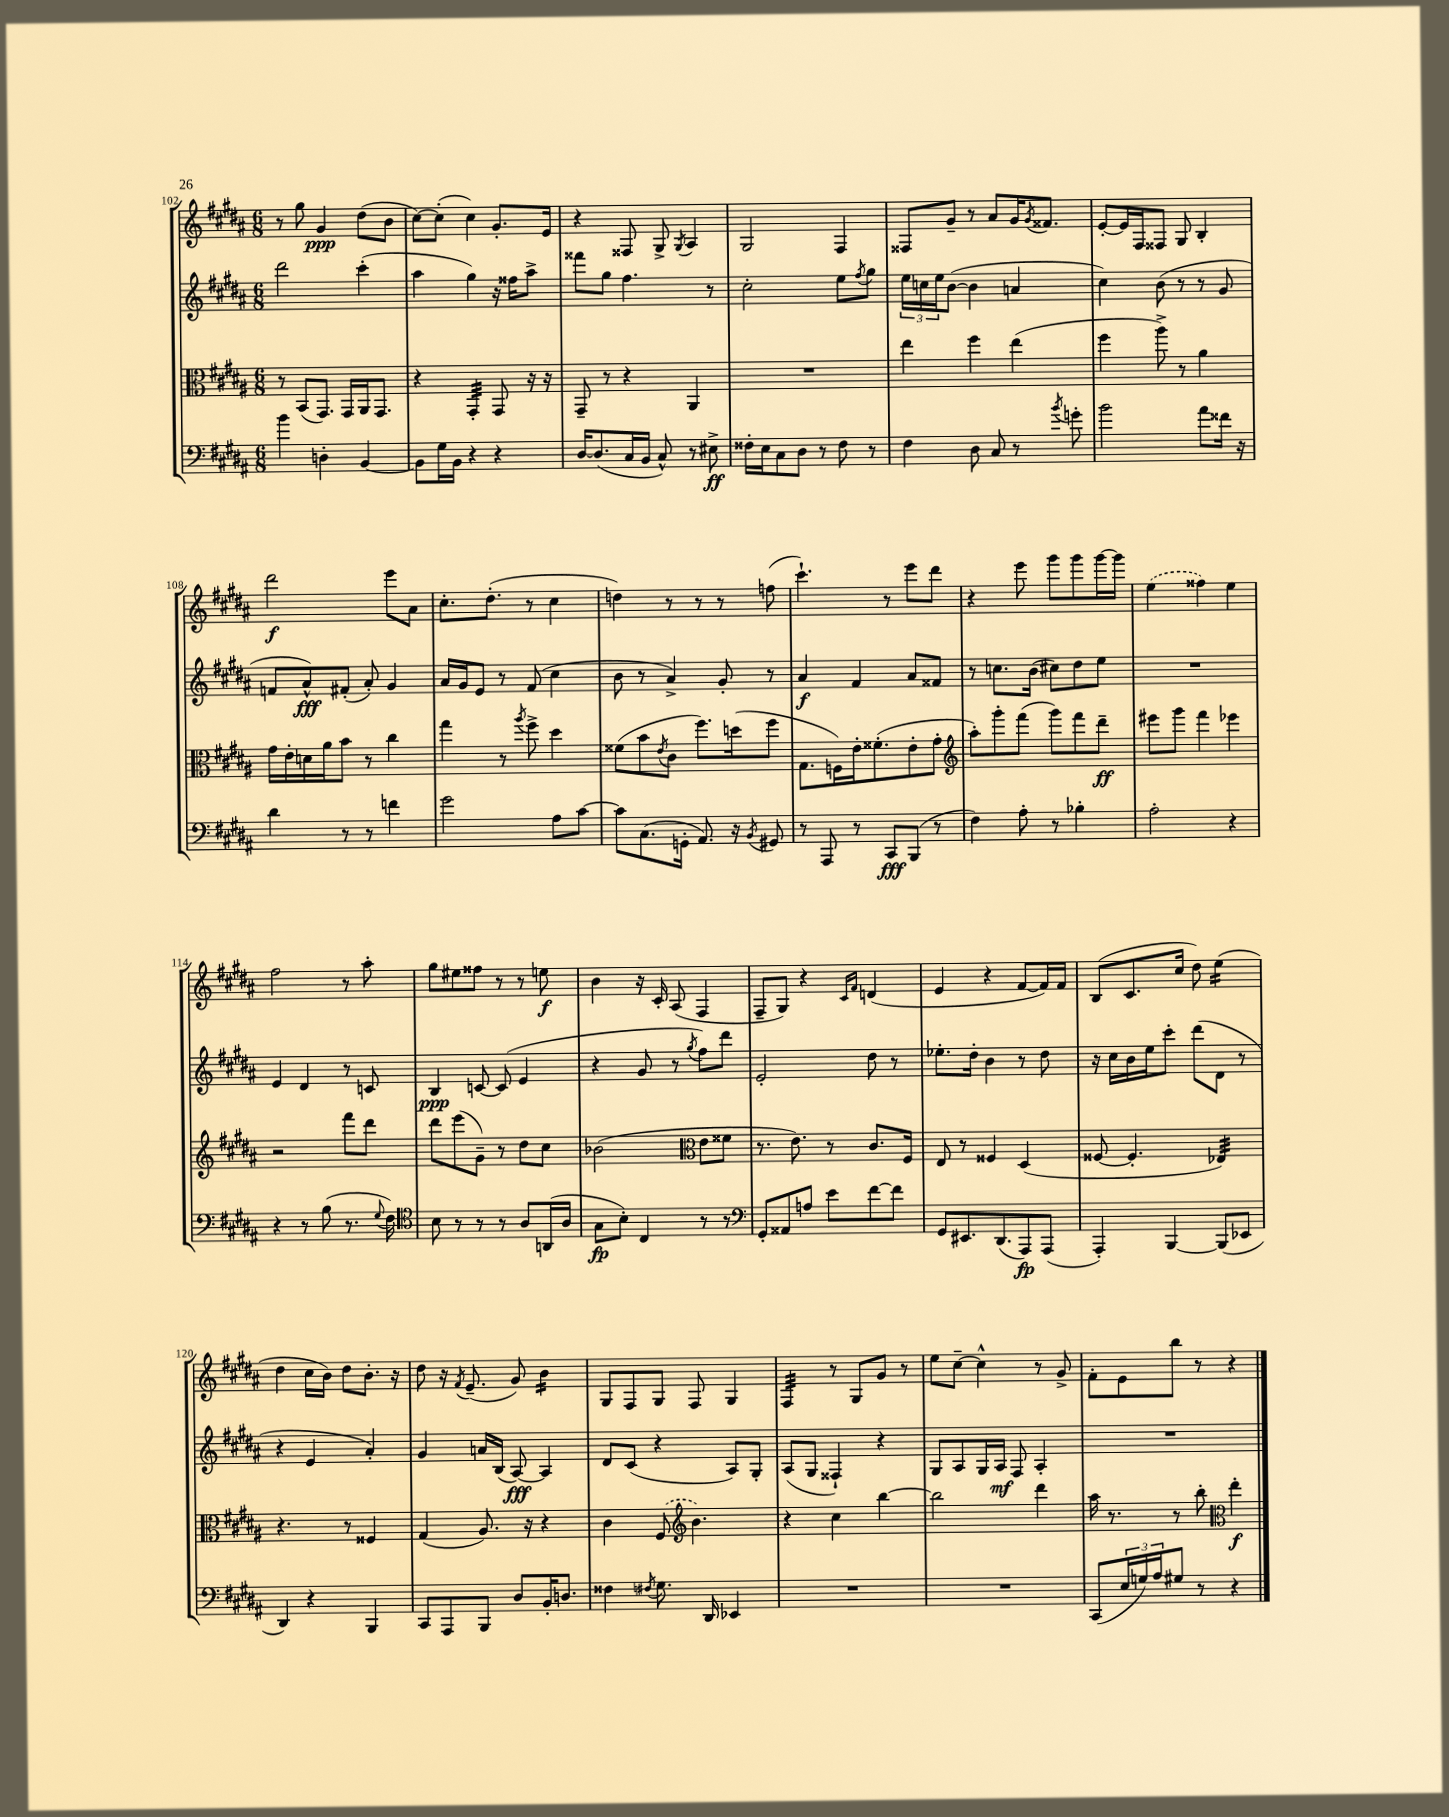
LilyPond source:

<<
\new StaffGroup <<
\new Staff = "s0" {
    \clef treble \key b \major \numericTimeSignature \time 6/8
    r8 gis''8 gis'4\ppp dis''8( b'8 |
    cis''8~) cis''8-.( cis''4) gis'8.-. e'16 |
    r4 fisis8 gis8-> \acciaccatura { gis8 } ais4 |
    gis2 fis4 |
    fisis8 gis'8-- r8 ais'8 gis'16 \acciaccatura { gis'8 } fisis'8. |
    e'8~-. e'16 fis16 fisis8 gis8 b4-. |
    dis'''2\f e'''8 ais'8 |
    cis''8.-. dis''8.-.( r8 cis''4 |
    d''4) r8 r8 r8 f''8( |
    cis'''4.-!) r8 e'''8 dis'''8 |
    r4 e'''8 gis'''8 gis'''8 gis'''16~ gis'''16 |
    \once \slurDashed e''4( fisis''4) e''4 |
    fis''2 r8 ais''8-. |
    gis''8 eis''8 fisis''8 r8 r8 e''8\f |
    b'4 r16 cis'16-. ais8( fis4 |
    fis8-- gis8) r4 \grace { cis'16 fis'16 } d'4( |
    e'4 r4 fis'8~ fis'16) fis'16 |
    b8( cis'8. cis''16 dis''8) e''4:16( |
    dis''4 cis''16 b'16) dis''8 b'8.-. r16 |
    dis''8 r16 \acciaccatura { fis'8 } e'8.--( gis'8) b'4:16 |
    gis8 fis8 gis8 fis8 gis4 |
    fis4:32 r8 gis8 gis'8 r8 |
    e''8 cis''8~-- cis''4-^ r8 gis'8-> |
    fis'8-. e'8 b''8 r8 r4 \bar "|." |
}
\new Staff = "s1" {
    \clef treble \key b \major \numericTimeSignature \time 6/8
    dis'''2 cis'''4-.( |
    ais''4 gis''4) r16 fisis''16 ais''8-> |
    fisis'''8 gis''8 fis''4. r8 |
    cis''2-. e''8 \acciaccatura { fis''8 } gis''8 |
    \tuplet 3/2 { e''16 c''16 e''16 } b'8~( b'4 a'4 |
    cis''4) b'8( r8 r8 gis'8 |
    f'8 ais'8-^\fff) fis'8-.( ais'8-.) gis'4 |
    ais'16 gis'16 e'8 r8 fis'8( cis''4 |
    b'8 r8 ais'4->) gis'8-. r8 |
    ais'4\f fis'4 ais'8 fisis'8 |
    r8 c''8. b'16( cis''8) dis''8 e''8 |
    R2. |
    e'4 dis'4 r8 c'8 |
    b4\ppp c'8~ c'8( e'4 |
    r4 gis'8 r8 \acciaccatura { gis''8 } fis''8) dis'''8 |
    e'2-. dis''8 r8 |
    ees''8.-. dis''16-. b'4 r8 dis''8 |
    r16 cis''16 b'16 e''16 cis'''8-. dis'''8( dis'8 r8 |
    r4 e'4 ais'4-.) |
    gis'4 a'16 b16( ais8~\fff) ais4 |
    dis'8 cis'8( r4 ais8) gis8-. |
    ais8( gis8 fisis4-!) r4 |
    gis8 ais8 gis16 ais16\mf fis8 ais4-. |
    R2. \bar "|." |
}
\new Staff = "s2" {
    \clef alto \key b \major \numericTimeSignature \time 6/8
    r8 b,8( gis,8.) gis,16 ais,16 gis,8. |
    r4 gis,4:32-. gis,8 r16 r16 |
    gis,8-- r8 r4 ais,4 |
    R2. |
    e''4 fis''4 e''4( |
    fis''4 ais''8->) r8 ais'4 |
    gis'16 e'16-. d'16 ais'16 b'8 r8 cis''4 |
    gis''4 r8 \acciaccatura { ais''8 } fis''8-> dis''4 |
    fisis'8( b'8 \acciaccatura { e'8 } cis'8 fis''8.) d''16( fis''8 |
    gis8. f16) e'16-. fisis'8.-.( e'8-. gis'8-. |
    \clef treble ais''8-.) gis'''8-. fis'''8( gis'''8) fis'''8 dis'''8--\ff |
    eis'''8 gis'''8 fis'''4 ees'''4 |
    r2 fis'''8 dis'''8 |
    dis'''8 e'''8( gis'8--) r8 dis''8 cis''8 |
    bes'2( \clef alto e'8 fisis'8 |
    r8. e'8.) r8 cis'8. fis16 |
    e8 r8 fisis4 dis4( |
    fisis8~ fisis4.-. ees4:32) |
    r4. r8 fisis4 |
    gis4( ais8.) r16 r4 |
    cis'4 \once \slurDashed fis8( \clef treble b'4.) |
    r4 cis''4 b''4~ |
    b''2 dis'''4 |
    ais''16 r8. r8 b''8-. \clef alto e''4-.\f \bar "|." |
}
\new Staff = "s3" {
    \clef bass \key b \major \numericTimeSignature \time 6/8
    b'4 d4-. b,4~ |
    b,8 gis16 b,16 r4 r4 |
    dis16~ dis8.( cis16 b,16 cis8-^) r8 eis8->\ff |
    fisis16-. e16 cis8 dis8 r8 fisis8 r8 |
    fis4 dis8 cis8 r8 \acciaccatura { b'8 } g'8-. |
    b'2 ais'8 fisis'16 r16 |
    dis'4 r8 r8 f'4 |
    gis'2 ais8 cis'8~ |
    cis'8 cis8.( g,16-. ais,8.) r16 \acciaccatura { b,8 } gis,8 |
    r8 ais,,8 r8 cis,8\fff b,,8( r8 |
    fis4) ais8-. r8 bes4-. |
    ais2-. r4 |
    r4 r8 b8( r8. \appoggiatura { gis8 } fis16) |
    \clef tenor b8 r8 r8 r8 ais8 a,16( ais16 |
    gis8\fp b8-.) cis4 r8 r8 |
    \clef bass gis,8-. aisis,8 a8 e'8 fis'8~ fis'8 |
    gis,8 eis,8. dis,8.( ais,,8\fp) ais,,8( |
    ais,,4-.) b,,4~ b,,8( ees,8 |
    dis,4) r4 b,,4 |
    cis,8 ais,,8 b,,8 dis8 b,16-. d8. |
    fisis4 \acciaccatura { fis8 } gis8. dis,16 ees,4 |
    R2. |
    R2. |
    cis,8( \tuplet 3/2 { e16 g16) ais16 } gis8 r8 r4 \bar "|." |
}
>>
>>
\layout { \context { \Score currentBarNumber = #102 } }
